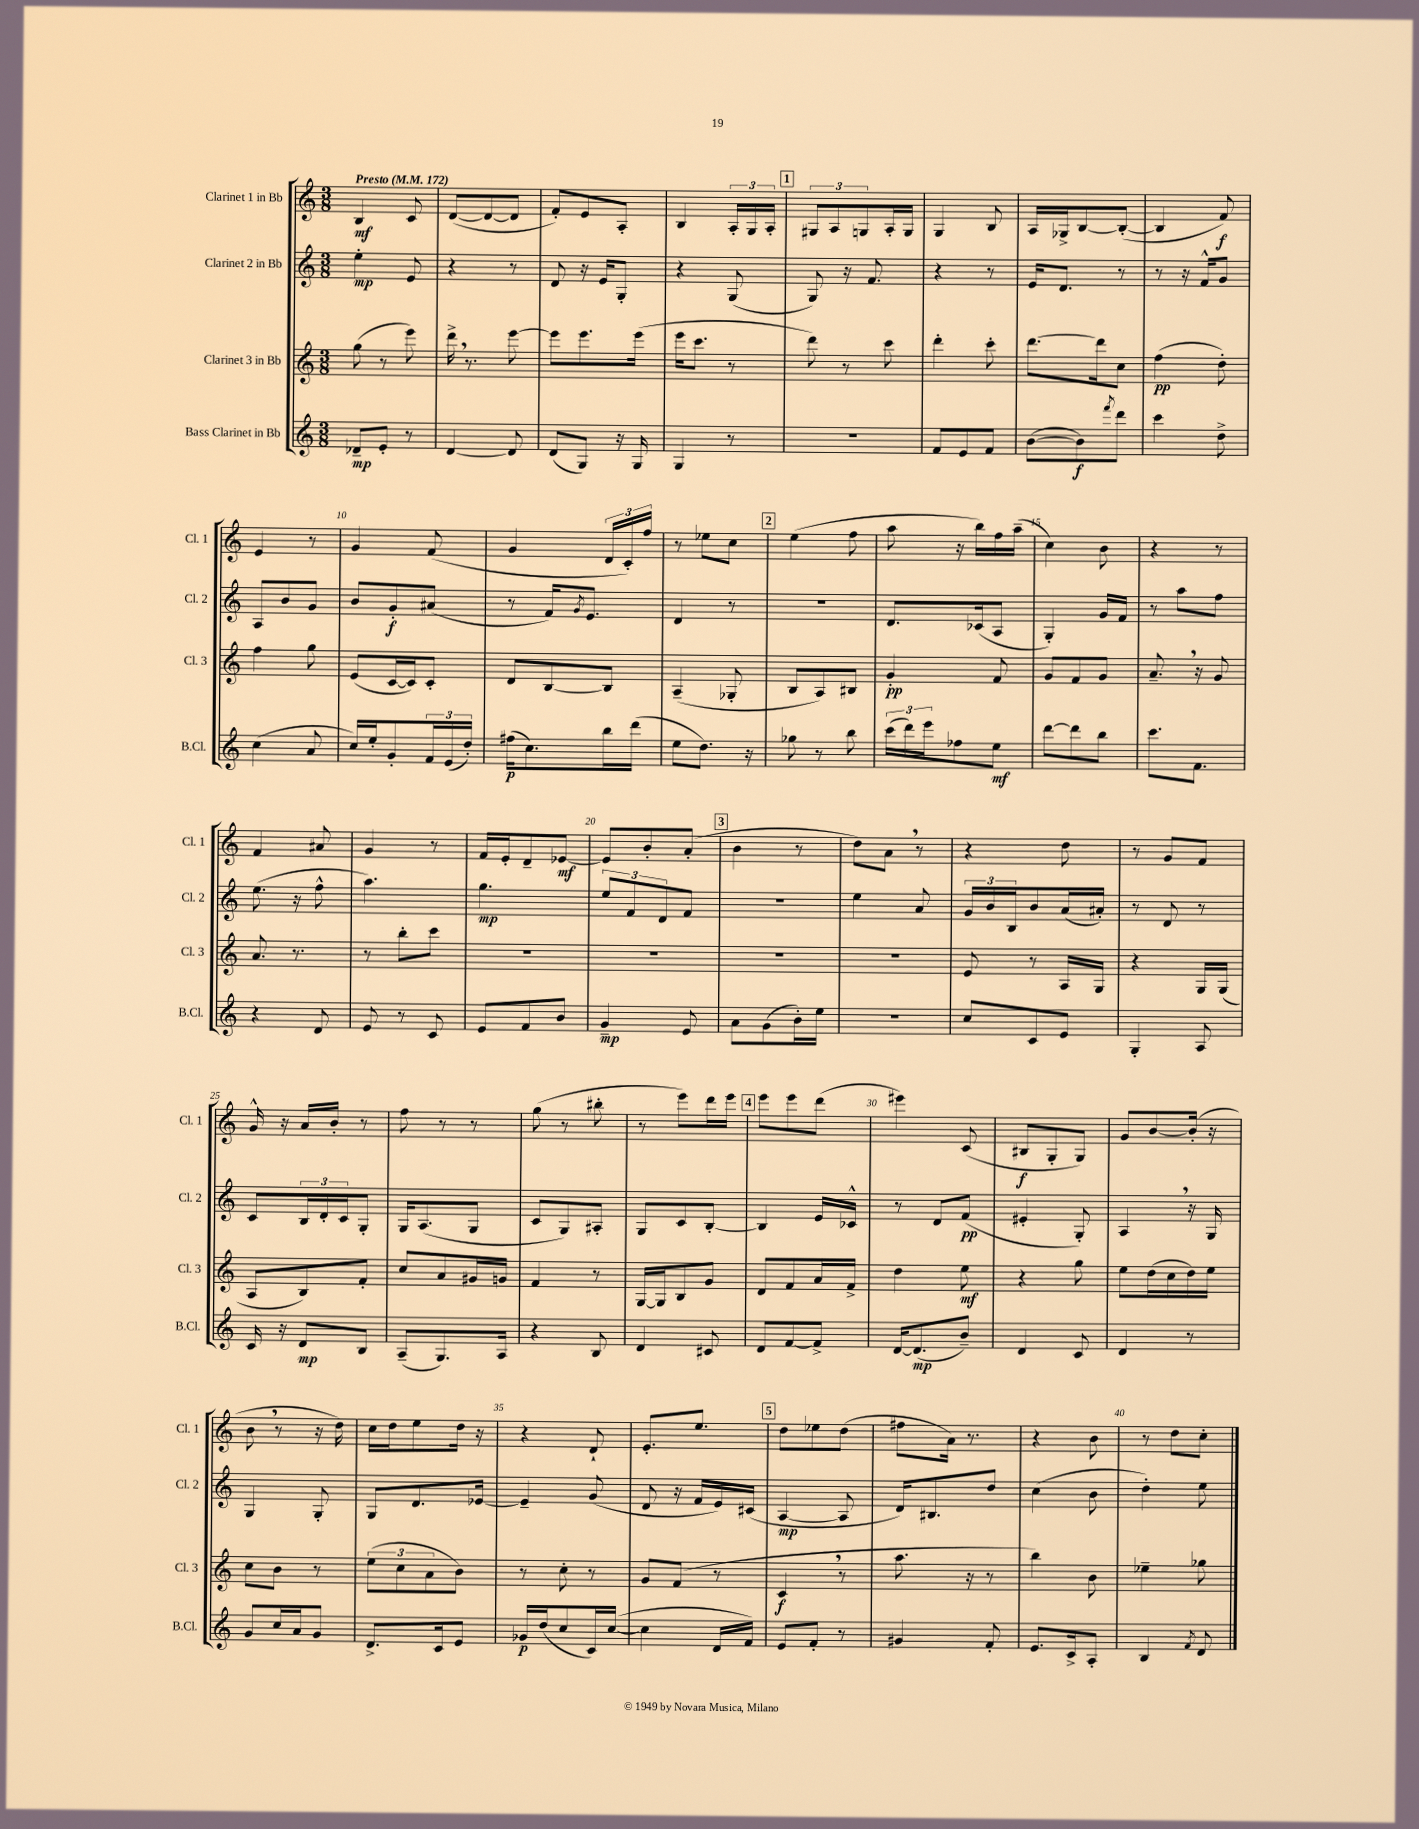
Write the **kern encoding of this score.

**kern	**dynam	**kern	**dynam	**kern	**dynam	**kern	**dynam
*part4	*part4	*part3	*part3	*part2	*part2	*part1	*part1
*staff4	*staff4	*staff3	*staff3	*staff2	*staff2	*staff1	*staff1
*I"Bass Clarinet in Bb	*	*I"Clarinet 3 in Bb	*	*I"Clarinet 2 in Bb	*	*I"Clarinet 1 in Bb	*
*I'B.Cl.	*	*I'Cl. 3	*	*I'Cl. 2	*	*I'Cl. 1	*
*clefG2	*	*clefG2	*	*clefG2	*	*clefG2	*
*k[]	*	*k[]	*	*k[]	*	*k[]	*
*M3/8	*	*M3/8	*	*M3/8	*	*M3/8	*
*MM172	*	*MM172	*	*MM172	*	*MM172	*
=1	=1	=1	=1	=1	=1	=1	=1
!	!	!	!	!	!	!LO:TX:a:B:t=Presto	!
8d-X~/L	mp	(8gg\	.	4ee'\	mp	4B/	mf
8e'/J	.	8r	.	.	.	.	.
8r	.	8eee\)	.	8e/	.	8c/	.
=2	=2	=2	=2	=2	=2	=2	=2
[4d/	.	16ddd^,\	.	4r	.	([8d/L	.
.	.	8.r	.	.	.	.	.
.	.	.	.	.	.	8d/_	.
8d/]	.	[8eee\	.	8r	.	8d/J]	.
=3	=3	=3	=3	=3	=3	=3	=3
(8d/L	.	8eee\L]	.	8d/	.	8f'/L)	.
8G/J)	.	8.eee\	.	16r	.	8e/	.
.	.	.	.	16e/KL	.	.	.
16r	.	.	.	8G'/J	.	8A'/J	.
16G/	.	(16eee\Jk	.	.	.	.	.
=4	=4	=4	=4	=4	=4	=4	=4
4G/	.	16eee\KL	.	4r	.	4B/	.
.	.	8.ccc\J	.	.	.	.	.
8r	.	8r	.	(8G/	.	24A'/LL	.
.	.	.	.	.	.	24G/	.
.	.	.	.	.	.	24A'/JJ	.
!!LO:REH:place=s1:t=1
=5	=5	=5	=5	=5	=5	=5	=5
4.r	.	8ddd\)	.	8G/)	.	12G#X/L	.
.	.	.	.	.	.	12A/	.
.	.	8r	.	16r	.	.	.
.	.	.	.	.	.	12Gn/	.
.	.	.	.	8.f/	.	.	.
.	.	8ccc\	.	.	.	16A'/L	.
.	.	.	.	.	.	16G/JJ	.
=6	=6	=6	=6	=6	=6	=6	=6
8f/L	.	4ddd'\	.	4r	.	4G/	.
8e/	.	.	.	.	.	.	.
8f/J	.	8ccc'\	.	8r	.	8B/	.
=7	=7	=7	=7	=7	=7	=7	=7
([8b\L	.	[8.ddd\L	.	16e/KL	.	16A/LL	.
.	.	.	.	8.d/J	.	16G-X^/J	.
8b\])	f	.	.	.	.	[8B/	.
.	.	16ddd\k]	.	.	.	.	.
8qfff/	.	.	.	.	.	.	.
8ddd\J	.	8cc\J	.	8r	.	(8B'/J_	.
=8	=8	=8	=8	=8	=8	=8	=8
4ccc\	.	(4ff\	pp	8r	.	4B/]	.
.	.	.	.	16r	.	.	.
.	.	.	.	16f^^/KL	.	.	.
8dd^\	.	8dd'\)	.	8g/J	.	8f/)	f
!!LO:LB:g=z
=9	=9	=9	=9	=9	=9	=9	=9
(4cc\	.	4ff\	.	8A/L	.	4e/	.
.	.	.	.	8b/	.	.	.
8a/	.	8gg\	.	8g/J	.	8r	.
=10	=10	=10	=10	=10	=10	=10	=10
16cc/LL)	.	(8e/L	.	8b/L	.	4g/	.
16ee'/J	.	.	.	.	.	.	.
8g'/	.	[16c/L	.	8g'/	f	.	.
.	.	16c/J])	.	.	.	.	.
24f/L	.	8c'/J	.	(8a#X/J	.	(8f/	.
(24e/	.	.	.	.	.	.	.
24dd'/JJ)	.	.	.	.	.	.	.
=11	=11	=11	=11	=11	=11	=11	=11
(16ff#X\KL	p	8d/L	.	8r	.	4g/	.
8.cc\)	.	.	.	.	.	.	.
.	.	[8B/	.	16f/KL)	.	.	.
.	.	.	.	8qg/	.	.	.
.	.	.	.	8.e/J	.	.	.
16bb\L	.	8B/J]	.	.	.	24d/LL	.
.	.	.	.	.	.	24c'/)	.
(16ddd\JJ	.	.	.	.	.	.	.
.	.	.	.	.	.	24ff/JJ	.
=12	=12	=12	=12	=12	=12	=12	=12
8ee\L	.	(4A~/	.	4d/	.	8r	.
8.dd\J)	.	.	.	.	.	8ee-X\L	.
.	.	8G-X'/	.	8r	.	8cc\J	.
16r	.	.	.	.	.	.	.
!!LO:REH:place=s1:t=2
=13	=13	=13	=13	=13	=13	=13	=13
8gg-X\	.	8B/L	.	4.r	.	(4ee\	.
8r	.	8A/)	.	.	.	.	.
8bb\	.	8B#X/J	.	.	.	8ff\	.
=14	=14	=14	=14	=14	=14	=14	=14
(24ccc\LL	.	4g'/	pp	8.d/L	.	8aa\	.
24ddd\)	.	.	.	.	.	.	.
24eee\J	.	.	.	.	.	.	.
8ff-X\	.	.	.	.	.	16r	.
.	.	.	.	(16c-X/k	.	16bb\LL)	.
8ee\J	mf	8f/	.	8A/J	.	16ff\	.
.	.	.	.	.	.	(16aa~\JJ	.
=15	=15	=15	=15	=15	=15	=15	=15
[8ddd\L	.	8g/L	.	4G'/)	.	4cc\)	.
8ddd\]	.	8f/	.	.	.	.	.
8bb\J	.	8g/J	.	16g/LL	.	8b\	.
.	.	.	.	16f/JJ	.	.	.
=16	=16	=16	=16	=16	=16	=16	=16
8.ccc\L	.	8.a~,/	.	8r	.	4r	.
.	.	.	.	8aa\L	.	.	.
8.f\J	.	16r	.	.	.	.	.
.	.	8g/	.	8ff\J	.	8r	.
!!LO:LB:g=z
=17	=17	=17	=17	=17	=17	=17	=17
4r	.	8.a/	.	(8.ee\	.	4f/	.
.	.	8.r	.	16r	.	.	.
8d/	.	.	.	8ff^^\	.	8a#X/	.
=18	=18	=18	=18	=18	=18	=18	=18
8e/	.	8r	.	4.aa\)	.	4g/	.
8r	.	8bb'\L	.	.	.	.	.
8c/	.	8ccc\J	.	.	.	8r	.
=19	=19	=19	=19	=19	=19	=19	=19
8e/L	.	4.r	.	4.gg\	mp	16f/LL	.
.	.	.	.	.	.	16e'/J	.
8f/	.	.	.	.	.	8d~/	.
8b/J	.	.	.	.	.	[8e-X/J	mf
=20	=20	=20	=20	=20	=20	=20	=20
4g~/	mp	4.r	.	12ee/L	.	8e-/L]	.
.	.	.	.	12f/	.	.	.
.	.	.	.	.	.	8b'/	.
.	.	.	.	12d/	.	.	.
8e/	.	.	.	8f/J	.	(8a'/J	.
!!LO:REH:place=s1:t=3
=21	=21	=21	=21	=21	=21	=21	=21
8a\L	.	4.r	.	4.r	.	4b\	.
(8g\	.	.	.	.	.	.	.
16b'\L)	.	.	.	.	.	8r	.
16ee\JJ	.	.	.	.	.	.	.
=22	=22	=22	=22	=22	=22	=22	=22
4.r	.	4.r	.	4ee\	.	8dd\L)	.
.	.	.	.	.	.	8a,\J	.
.	.	.	.	8a/	.	8r	.
=23	=23	=23	=23	=23	=23	=23	=23
8cc/L	.	8e/	.	24g/LL	.	4r	.
.	.	.	.	24b/	.	.	.
.	.	.	.	24B/J	.	.	.
8c/	.	8r	.	8b/	.	.	.
8e/J	.	16A/LL	.	(16a/L	.	8dd\	.
.	.	16G/JJ	.	16a#X'/JJ)	.	.	.
=24	=24	=24	=24	=24	=24	=24	=24
4G'/	.	4r	.	8r	.	8r	.
.	.	.	.	8d/	.	8g/L	.
8A/	.	16G/LL	.	8r	.	8f/J	.
.	.	(16G/JJ	.	.	.	.	.
!!LO:LB:g=z
=25	=25	=25	=25	=25	=25	=25	=25
16c/	.	8A/L	.	8c/L	.	16g^^/	.
16r	.	.	.	.	.	16r	.
8d/L	mp	8B/)	.	24B/L	.	16a/LL	.
.	.	.	.	24d'/	.	.	.
.	.	.	.	.	.	16b'/JJ	.
.	.	.	.	24c/J	.	.	.
8B/J	.	8f'/J	.	8G'/J	.	8r	.
=26	=26	=26	=26	=26	=26	=26	=26
(8A~/L	.	8cc/L	.	16G/KL	.	8ff\	.
.	.	.	.	(8.A/	.	.	.
8.G/)	.	8a/	.	.	.	8r	.
.	.	16g#X/L	.	8G/J	.	8r	.
16A/Jk	.	16gn/JJ	.	.	.	.	.
=27	=27	=27	=27	=27	=27	=27	=27
4r	.	4f/	.	8c/L	.	(8gg\	.
.	.	.	.	8G/)	.	8r	.
8B/	.	8r	.	8A#X'/J	.	8bb#X'\	.
=28	=28	=28	=28	=28	=28	=28	=28
4d/	.	[16G/LL	.	8G/L	.	8r	.
.	.	16G/J]	.	.	.	.	.
.	.	8B/	.	8c/	.	8eee\L)	.
8c#X/	.	8g/J	.	[8B'/J	.	16ddd\L	.
.	.	.	.	.	.	16eee\JJ	.
!!LO:REH:place=s1:t=4
=29	=29	=29	=29	=29	=29	=29	=29
8d/L	.	8d/L	.	4B/]	.	8eee\L	.
[8f/	.	8f/	.	.	.	8eee\	.
8f^/J]	.	16a/L	.	16e/LL	.	(8ddd\J	.
.	.	16f^/JJ	.	16c-X^^/JJ	.	.	.
=30	=30	=30	=30	=30	=30	=30	=30
[16d/KL	.	4dd\	.	8r	.	4eee#X\)	.
(8.d/]	mp	.	.	.	.	.	.
.	.	.	.	8d/L	.	.	.
8b~/J)	.	8ee\	mf	(8f/J	pp	(8c/	.
=31	=31	=31	=31	=31	=31	=31	=31
4d/	.	4r	.	4e#X'/	.	8B#X/L	f
.	.	.	.	.	.	8G'/	.
8c/	.	8gg\	.	8G'/)	.	8G/J)	.
=32	=32	=32	=32	=32	=32	=32	=32
4d/	.	8ee\L	.	4A,/	.	8g/L	.
.	.	(16dd\L	.	.	.	[8b/	.
.	.	16cc\	.	.	.	.	.
8r	.	16dd\)	.	16r	.	(16b'/Jk]	.
.	.	16ee\JJ	.	16G/	.	16r	.
!!LO:LB:g=z
=33	=33	=33	=33	=33	=33	=33	=33
8g/L	.	8cc\L	.	4G/	.	8b,\	.
16cc/L	.	8b\J	.	.	.	8r	.
16a/J	.	.	.	.	.	.	.
8g/J	.	8r	.	8G'/	.	16r	.
.	.	.	.	.	.	16dd\)	.
=34	=34	=34	=34	=34	=34	=34	=34
8.d^/L	.	(12ee\L	.	8G/L	.	16cc\LL	.
.	.	.	.	.	.	16dd\J	.
.	.	12cc\	.	.	.	.	.
.	.	.	.	8.d/	.	8ee\	.
.	.	12a\	.	.	.	.	.
16c/k	.	.	.	.	.	.	.
8e/J	.	8b\J)	.	.	.	16dd\Jk	.
.	.	.	.	[16e-X/Jk	.	16r	.
=35	=35	=35	=35	=35	=35	=35	=35
16g-X/LL	p	8r	.	4e-~/]	.	4r	.
(16dd/J	.	.	.	.	.	.	.
8cc/	.	8cc'\	.	.	.	.	.
16c/L)	.	8r	.	(8g/	.	8d`/	.
([16cc/JJ	.	.	.	.	.	.	.
=36	=36	=36	=36	=36	=36	=36	=36
4cc\]	.	8g/L	.	8d/	.	8.e'/L	.
.	.	(8f/J	.	16r	.	.	.
.	.	.	.	16f/LL	.	8.ee/J	.
16d/LL	.	8r	.	16e/)	.	.	.
16f/JJ)	.	.	.	(16c#X/JJ	.	.	.
!!LO:REH:place=s1:t=5
=37	=37	=37	=37	=37	=37	=37	=37
8e/L	.	4c,/	f	[4A/	mp	8dd\L	.
8f'/J	.	.	.	.	.	8ee-X\	.
8r	.	8r	.	8A/]	.	(8dd\J	.
=38	=38	=38	=38	=38	=38	=38	=38
4g#X/	.	8.aa\	.	16d/KL)	.	8ff#X\L	.
.	.	.	.	8.B#X/	.	.	.
.	.	.	.	.	.	16a\Jk)	.
.	.	16r	.	.	.	8.r	.
8f'/	.	8r	.	8dd/J	.	.	.
=39	=39	=39	=39	=39	=39	=39	=39
8.e/L	.	4bb\)	.	(4cc\	.	4r	.
16c^/k	.	.	.	.	.	.	.
8A'/J	.	8b\	.	8b\	.	8b\	.
=40	=40	=40	=40	=40	=40	=40	=40
4B/	.	4ee-X~\	.	4dd'\)	.	8r	.
.	.	.	.	.	.	8dd\L	.
8qf/	.	.	.	.	.	.	.
8d/	.	8gg-X\	.	8ee\	.	8cc'\J	.
==	==	==	==	==	==	==	==
*-	*-	*-	*-	*-	*-	*-	*-
